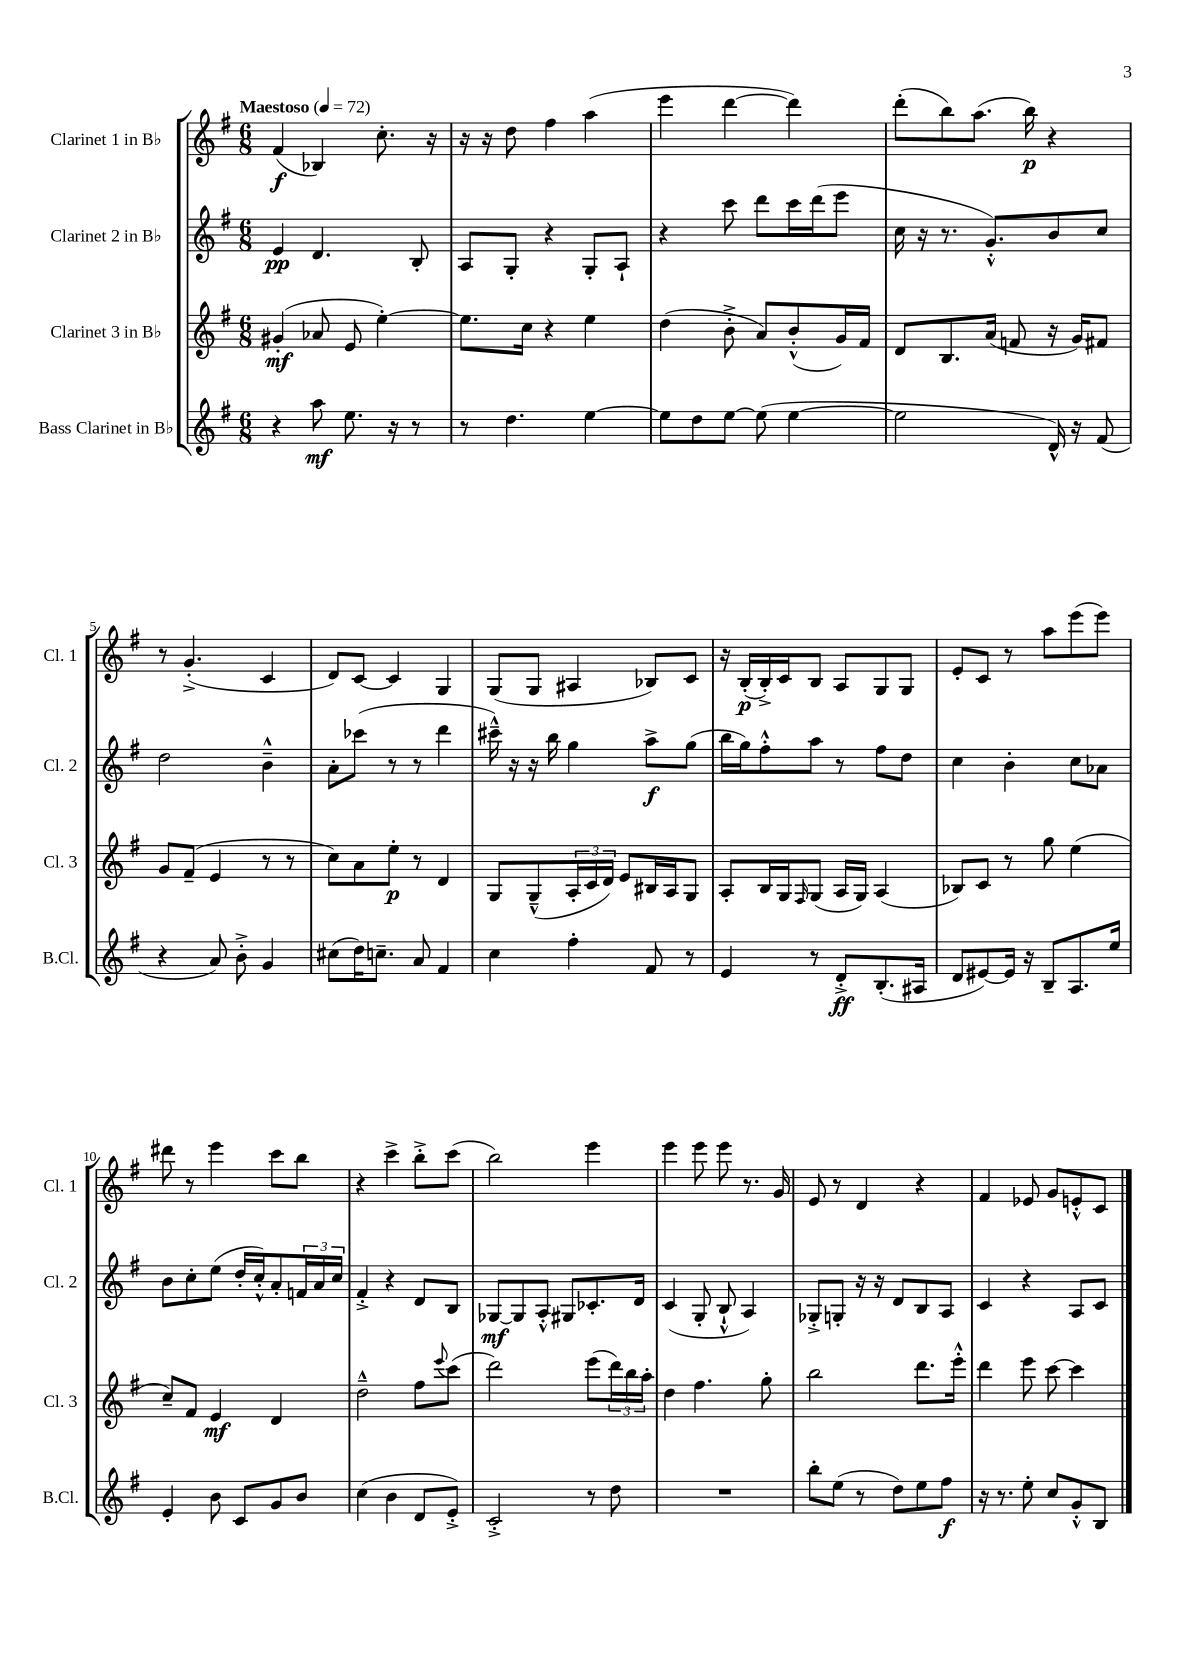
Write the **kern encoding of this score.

**kern	**kern	**kern	**kern
*staff4	*staff3	*staff2	*staff1
*clefG2	*clefG2	*clefG2	*clefG2
*k[f#]	*k[f#]	*k[f#]	*k[f#]
*M6/8	*M6/8	*M6/8	*M6/8
*MM72	*MM72	*MM72	*MM72
4r	(4g#'	4e	(4f#
8aa	8a-	4.d	4B-)
8.ee	8e	.	.
.	[4ee')	.	8.cc'
16r	.	.	.
8r	.	8B'	.
.	.	.	16r
=	=	=	=
8r	8.ee]	8A	16r
.	.	.	16r
4.dd	.	8G'	8dd
.	16cc	.	.
.	4r	4r	4ff#
[4ee	4ee	8G'	(4aa
.	.	8A`	.
=	=	=	=
8ee]	(4dd	4r	4eee
8dd	.	.	.
[8ee	8b'^	8ccc	[4ddd
(8ee]	8a)	8ddd	.
[4ee	(8b'^^	16ccc	4ddd])
.	.	(16ddd	.
.	16g)	8eee	.
.	16f#	.	.
=	=	=	=
2ee]	8d	16cc	(8ddd'
.	.	16r	.
.	8.B	8.r	8bb)
.	.	.	(8.aa
.	(16a	8.g'^^)	.
.	8f	.	.
.	.	.	16bb)
16d^^)	16r	8b	4r
16r	16g)	.	.
(8f#	8f#	8cc	.
=	=	=	=
4r	8g	2dd	8r
.	(8f#~	.	(4.g'^
8a)	4e	.	.
8b'^	.	.	.
4g	8r	4b~^^	4c
.	8r	.	.
=	=	=	=
(8cc#	8cc)	8a'	8d)
16dd)	8a	(8ccc-	[8c
8.cc~	.	.	.
.	8ee'	8r	4c]
8a	8r	8r	.
4f#	4d	4ddd	4G
=	=	=	=
4cc	8G	16ccc#~^^)	(8G
.	.	16r	.
.	(8G~^^	16r	8G
.	.	16bb	.
4ff#'	24A'	4gg	4A#
.	24c	.	.
.	24d)	.	.
.	8e	.	.
8f#	16B#	8aa^	8B-)
.	16A	.	.
8r	8G	(8gg	8c
=	=	=	=
4e	8A'	16bb	16r
.	.	16gg)	(16B'
.	16B	8ff#'^^	16B'^)
.	16G	.	16c
.	16qqF#	.	.
8r	(8G	8aa	8B
8d'^	16A	8r	8A
.	16G)	.	.
(8.B'	(4A	8ff#	8G
.	.	8dd	8G
16A#	.	.	.
=	=	=	=
8d	8B-)	4cc	8e'
[8e#)	8c	.	8c
16e#]	8r	4b'	8r
16r	.	.	.
8B~	8gg	.	8aa
8.A	(4ee	8cc	(8eee
.	.	8a-	8eee)
16ee	.	.	.
=	=	=	=
4e'	8cc~)	8b	8ddd#
.	8f#	8cc'	8r
8b	4e	(8ee	4eee
8c	.	16dd'	.
.	.	16cc'^^)	.
8g	4d	8a'	8ccc
8b	.	24f	8bb
.	.	24a	.
.	.	24cc	.
=	=	=	=
(4cc	2dd~^^	4f#'^	4r
4b	.	4r	4ccc^
8d	8ff#	8d	8bb'^
.	8qqeee	.	.
8e'^)	(8ccc	8B	(8ccc
=	=	=	=
2c'^	2ddd)	[8G-	2bb)
.	.	8G-]	.
.	.	8A'^^	.
.	.	8G#	.
8r	(8eee	8.c-'	4eee
8dd	24ddd)	.	.
.	24bb	.	.
.	.	16d	.
.	24aa'	.	.
=	=	=	=
2.r	4dd	(4c	4eee
.	4.ff#	8G'	8eee
.	.	8B`^^	8eee
.	.	4A)	8.r
.	8gg'	.	.
.	.	.	16g
=	=	=	=
8bb'	2bb	8G-'^	8e
(8ee	.	8G'	8r
8r	.	16r	4d
.	.	16r	.
8dd)	.	8d	.
8ee	8.ddd	8B	4r
8ff#	.	8A	.
.	16eee'^^	.	.
=	=	=	=
16r	4ddd	4c	4f#
8.r	.	.	.
8ee'	8eee	4r	8e-
8cc	[8ccc	.	8g
8g'^^	4ccc]	8A	8e'^^
8B	.	8c	8c
==	==	==	==
*-	*-	*-	*-
